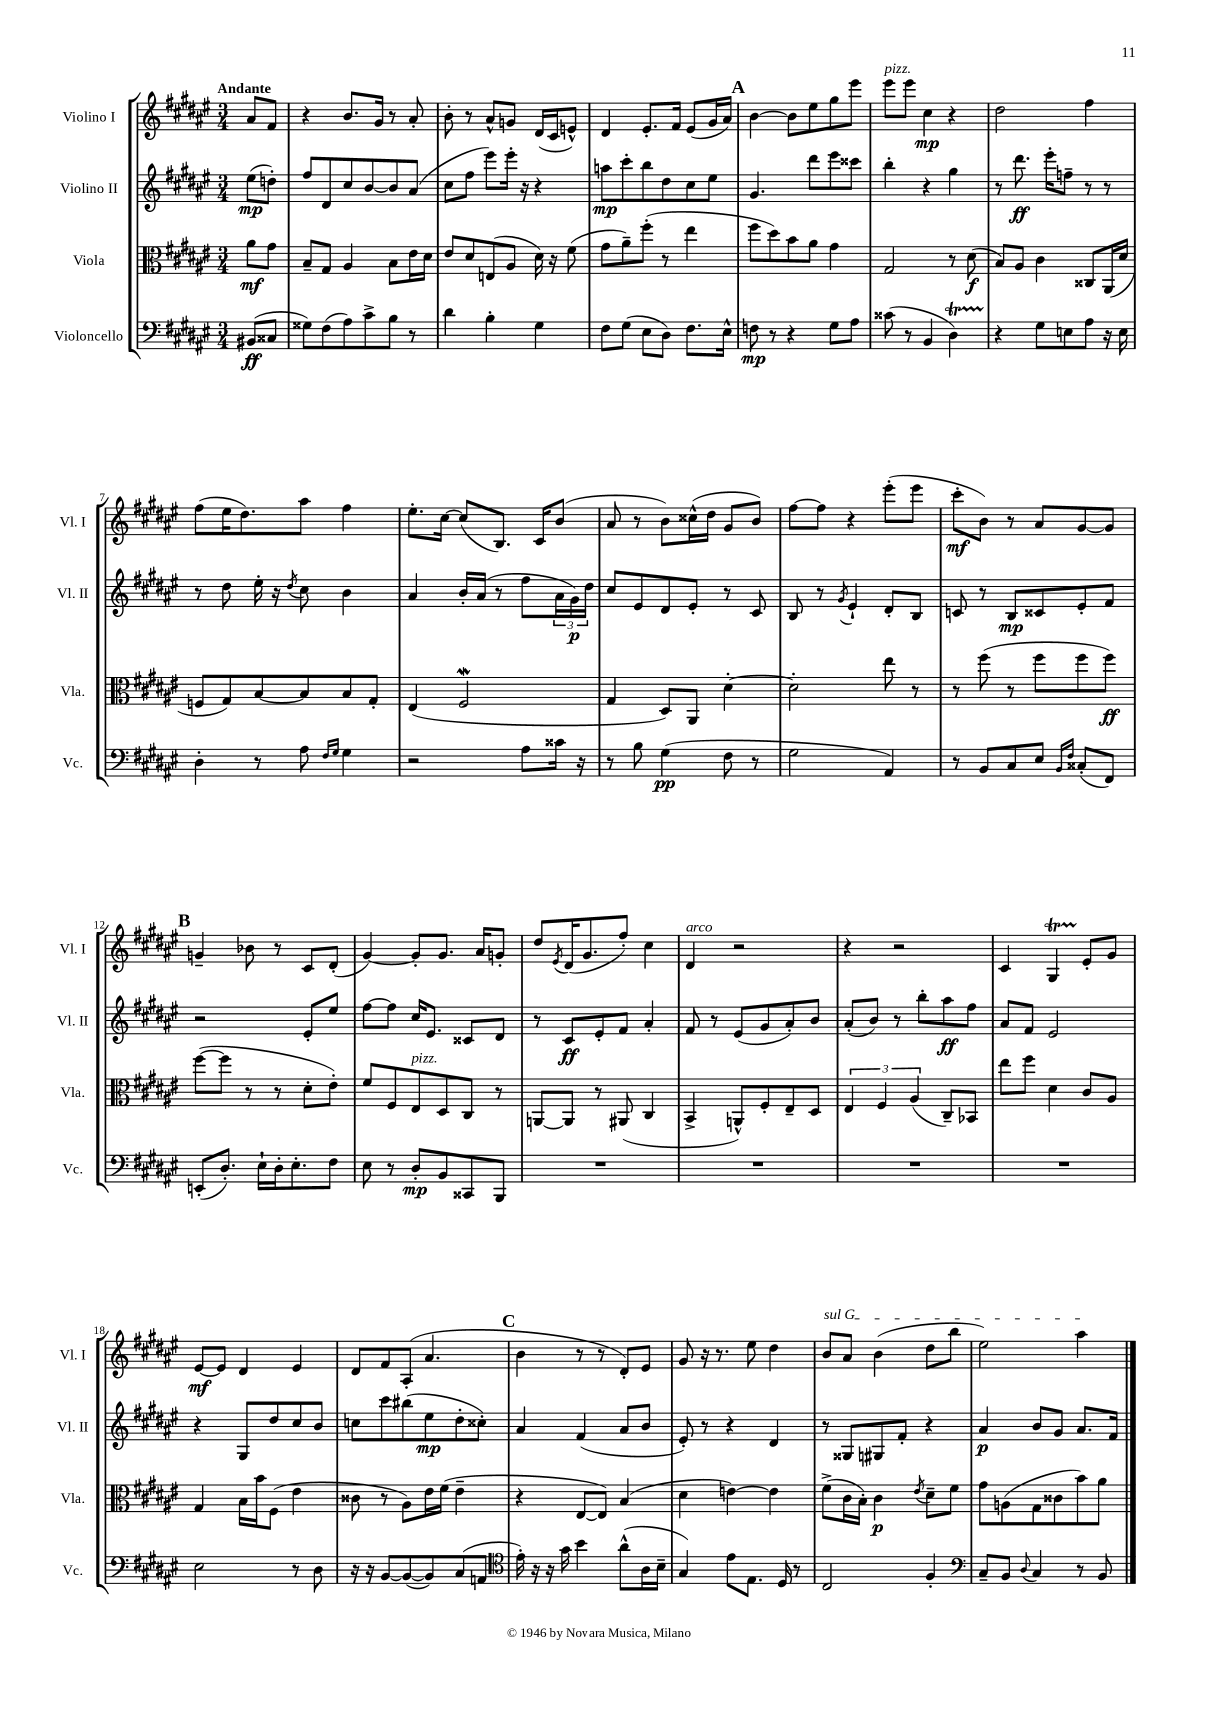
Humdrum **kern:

**kern	**kern	**kern	**kern
*staff4	*staff3	*staff2	*staff1
*clefF4	*clefC3	*clefG2	*clefG2
*k[f#c#g#d#a#e#]	*k[f#c#g#d#a#e#]	*k[f#c#g#d#a#e#]	*k[f#c#g#d#a#e#]
*M3/4	*M3/4	*M3/4	*M3/4
(8BB#	8a#	(8ee#	8a#
8C##	8g#	8dd')	8f#
=	=	=	=
8G##)	8B~	8ff#	4r
(8F#	8G#	8d#	.
8A#)	4A#	8cc#	8.b
8c#^	.	[8b	.
.	.	.	16g#
8B	8B	8b]	8r
8r	16e#	(8a#	8a#'
.	16d#	.	.
=	=	=	=
4d#	8e#	8cc#	8b'
.	8d#	8ff#	8r
4B'	(8E	8eee#)	8a#^^
.	8A#	16eee#'	8g
.	.	16r	.
4G#	16d#)	4r	(16d#
.	16r	.	16c#
.	(8f#	.	8e^^)
=	=	=	=
8F#	8g#	8aa	4d#
(8G#	8a#~)	8ccc#'	.
8E#	(8ff#'	8bb	8.e#'
8D#)	8r	8dd#	.
.	.	.	16f#
8.F#	4ee#	8cc#	(8e#
.	.	8ee#	16g#
16E#^^	.	.	16a#)
=	=	=	=
8F	8ff#	4.g#	[4b
8r	8dd#)	.	.
4r	8b	.	8b]
.	8a#	8ddd#	8ee#
8G#	4g#	8eee#	8gg#
8A#	.	8ccc##	8eee#
=	=	=	=
(8c##	2G#	4bb'	8eee#
8r	.	.	8eee#
4BB	.	4r	4cc#
4D#)	8r	4gg#	4r
.	(8d#	.	.
=	=	=	=
4r	8B)	8r	2dd#
.	8A#	8.ddd#	.
8G#	4c#	.	.
.	.	16eee#'	.
8E	.	8ff~	.
8A#	8C##	8r	4ff#
16r	(16AA#	8r	.
16E	16d#	.	.
=	=	=	=
4D#'	8F	8r	(8ff#
.	8G#)	8dd#	16ee#
.	.	.	8.dd#)
8r	[8B	16ee#'	.
.	.	16r	.
.	.	8qdd#	.
8A#	8B]	8cc#	8aa#
16qqF#	.	.	.
16qqG#	.	.	.
4G#	8B	4b	4ff#
.	8G#'	.	.
=	=	=	=
2r	(4E#	4a#	8.ee#'
.	.	.	[16cc#
.	2F#	16b'	(8cc#]
.	.	(16a#	.
.	.	8r	8.B)
8A#	.	8ff#	.
.	.	.	16c#
16c##	.	24a#	(8b
.	.	24g#)	.
16r	.	.	.
.	.	24dd#	.
=	=	=	=
8r	4G#	8cc#	8a#
8B	.	8e#	8r
(4G#	8D#)	8d#	8b)
.	8AA#	8e#'	(16cc##^^
.	.	.	16dd#
8F#	[4d#'	8r	8g#
8r	.	8c#	8b)
=	=	=	=
2G#	2d#']	8B	[8ff#
.	.	8r	8ff#]
.	.	8qg#	.
.	.	4e#`	4r
4AA#)	8ee#	8d#'	(8eee#'
.	8r	8B	8eee#
=	=	=	=
8r	8r	8c	8ccc#'
8BB	(8ff#	8r	8b)
8C#	8r	8B	8r
8E#	8ff#	8c##	8a#
16qqBB	.	.	.
16qqF#	.	.	.
(8C##'	8ff#	8e#'	[8g#
8FF#)	8ff#)	8f#	8g#]
=	=	=	=
(8EE'	([8ff#	2r	4g~
8.D#')	8ff#]	.	.
.	8r	.	8b-
16E#`	.	.	.
16D#'	8r	.	8r
8.E#'	.	.	.
.	8d#'	8e#'	8c#
8F#	8e#')	8ee#	(8d#'
=	=	=	=
8E#	8f#	[8ff#	[4g#)
8r	8F#	8ff#]	.
8D#'	8E#	16cc#	8g#']
.	.	8.e#	.
8BB	8D#	.	8.g#
8CC##	8C#	8c##	.
.	.	.	16a#
8BBB	8r	8d#	8g'
=	=	=	=
2.r	[8AA	8r	8dd#
.	.	.	8qe#
.	8AA]	8c#	(16d#
.	.	.	8.g#
.	8r	8e#'	.
.	(8AA#	8f#	8ff#')
.	4C#	4a#'	4cc#
=	=	=	=
2.r	4BB^	8f#	4d#
.	.	8r	.
.	8AA^^)	(8e#	2r
.	8F#'	8g#	.
.	8E#~	8a#')	.
.	8D#	8b	.
=	=	=	=
2.r	6E#	(8a#'	4r
.	.	8b)	.
.	6F#	.	.
.	.	8r	2r
.	(6A#	.	.
.	.	8bb'	.
.	8C#~)	8aa#	.
.	8BB-	8ff#	.
=	=	=	=
2.r	8ee#	8a#	4c#
.	8ff#	8f#	.
.	4d#	2e#	4G#
.	8c#	.	8e#'
.	8A#	.	8g#
=	=	=	=
2E#	4G#	4r	[8e#
.	.	.	8e#]
.	16B	8G#	4d#
.	16b	.	.
.	(8F#	8dd#	.
8r	4e#	8cc#	4e#
8D#	.	8b	.
=	=	=	=
16r	8c##	8cc	8d#
16r	.	.	.
[8BB	8r	8ccc#	8f#
(8BB_	8A#)	(8bb#	(8A#'
8BB])	16e#	8ee#	4.a#
.	(16f#	.	.
(8C#	4e#~	8dd#'	.
8AA	.	8cc##')	.
=	=	=	=
*clefC4	*	*	*
16e#')	4r	4a#	4b
16r	.	.	.
16r	.	.	.
16g#	.	.	.
4b	[8E#	(4f#	8r
.	8E#])	.	8r
(8a#^^	(4B	8a#	8d#')
16A#	.	8b	8e#
16B~	.	.	.
=	=	=	=
4G#)	4d#	8e#')	8g#
.	.	8r	16r
.	.	.	8.r
8e#	[4e)	4r	.
8.E#	.	.	8ee#
.	4e]	4d#	4dd#
16D#	.	.	.
8r	.	.	.
=	=	=	=
2C#	(8f#^	8r	8b
.	16c#	8G##	8a#
.	16B')	.	.
.	4c#	8G#	(4b
.	.	8f#'	.
.	8qe#	.	.
4F#'	8d#~	4r	8dd#
.	8f#	.	8bb
=	=	=	=
*clefF4	*	*	*
8C#~	8g#	4a#	2ee#)
8BB	(8A	.	.
8qqD#	.	.	.
4C#	8G#	8b	.
.	8c##	8g#	.
8r	8b)	8.a#	4aa#
8BB	8a#	.	.
.	.	16f#	.
==	==	==	==
*-	*-	*-	*-
